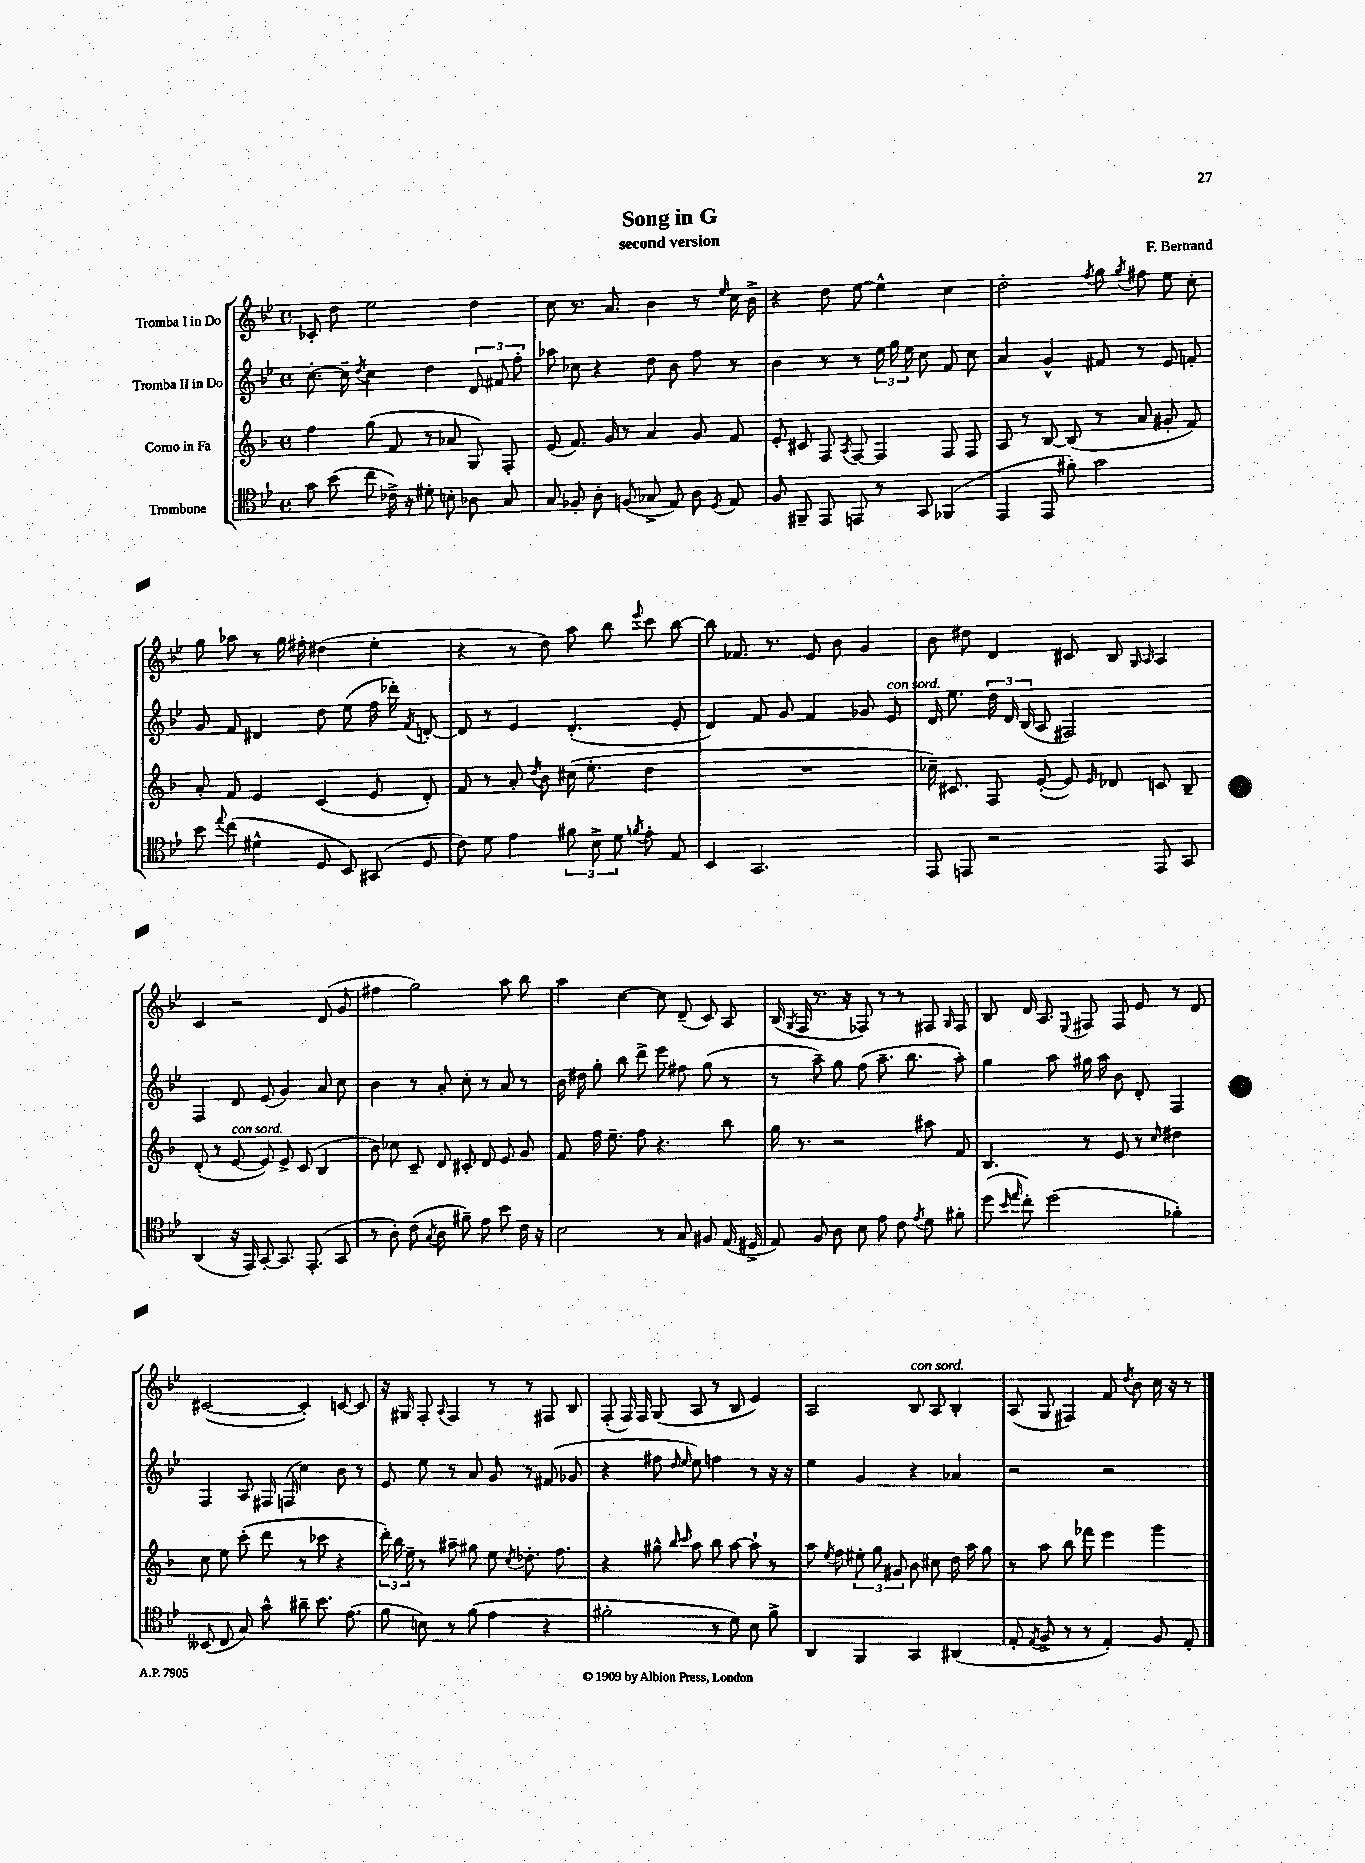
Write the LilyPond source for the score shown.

\header { title = "Song in G" composer = "F. Bertrand" subtitle = "second version" }
<<
\new StaffGroup <<
\new Staff = "s0" \with { instrumentName = "Tromba I in Do" } {
    \clef treble \key bes \major \defaultTimeSignature \time 4/4
    \autoBeamOff ces'8-. d''8 ees''2 d''4 |
    c''8 r8. a'8. bes'4 r8 \grace { ees''16 } c''16 bes'16-> |
    r4 d''8 ees''8~ ees''4-^ c''4 |
    d''2-. \acciaccatura { f''8 } g''8 \acciaccatura { g''8 } fis''8 ees''8 c''8-. |
    g''8 aes''8 r8 g''16 fis''16-. dis''4( ees''4-. |
    r4 r8 d''8) a''8 bes''8 \appoggiatura { ees'''8 } c'''8 bes''8~ |
    bes''8 fes'8. r8. ees'8 bes'8 g'4 |
    bes'8 dis''8 d'4 cis'8 bes8 \grace { g16 a16 } a4 |
    c'4 r2 d'8( g'8 |
    fis''4 g''2) a''8 bes''8 |
    a''4 c''4~ c''8 d'8--( c'8) a8 |
    bes16( \acciaccatura { g8 } f16 r8. r16 fes8) r8 r8 fis8 \grace { g16 } fis8 |
    bes8 d'16 a8. \appoggiatura { ees8 } fis8 fis8 ees'8 r8 d'8 |
    cis'2~( cis'4-.) c'8~ c'8 |
    r16 gis16 f8-. \appoggiatura { a8 } f4 r8 r8 fis8 bes8 |
    f8-.( f16) f16 g8( a8 r8 bes8 ees'4) |
    a2 bes8^\markup { \italic "con sord." } a8 bes4-. |
    a8( g8 fis4) f'8 \acciaccatura { d''8 } bes'8 c''16 r16 r8 \bar "|." |
}
\new Staff = "s1" \with { instrumentName = "Tromba II in Do" } {
    \clef treble \key bes \major \defaultTimeSignature \time 4/4
    \autoBeamOff c''8.~-. c''16-- \acciaccatura { d''8 } c''4 d''4 \tuplet 3/2 { d'8 fis'8 f''8-. } |
    aes''8 ces''8 r4 d''8 bes'8 f''8 r8 |
    bes'4 r8 r8 \tuplet 3/2 { ees''16 g''16 ees''16 } c''8 f'8 c''8 |
    a'4 g'4-^ fis'8 r8 ees'8 f'8-. |
    g'8 f'8 dis'4 d''8 ees''8( f''16 des'''16-.) \acciaccatura { f'8 } d'8~-. |
    d'8 r8 ees'4 d'4.-.( ees'8-. |
    d'4) f'8 g'8 f'4 ges'8 ees'8^\markup { \italic "con sord." } |
    d'16 ees''8. \tuplet 3/2 { d''16 d'16 bes16( } a8 fis2) |
    f4 d'8 ees'8( g'4) a'8 c''8 |
    bes'4 r8 a'8-. c''8-. r8 a'8 r8 |
    bes'16 dis''16 g''8-. bes''8 d'''8-> ees'''8 fis''8 g''8( r8 |
    r8 a''8--) g''8 f''8( a''8.-- bes''8. a''8-.) |
    g''4 a''8 gis''16 a''16 bes'8 d'8-. f4 |
    f4 a8 fis16 f16( c''4) bes'8 r8 |
    ees'8 ees''8 r8 a'8 g'8 r8 fis'8( ges'8 |
    r4 fis''8 \grace { d''16 ees''16 } ees''8) f''4 r8 r16 r16 |
    ees''4 g'4 r4 aes'4 |
    r2 r2 \bar "|." |
}
\new Staff = "s2" \with { instrumentName = "Corno in Fa" } {
    \clef treble \key f \major \defaultTimeSignature \time 4/4
    \autoBeamOff f''4 g''8( f'8 r8 aes'8 g8) f8-. |
    e'8( f'8.) g'16 r8 a'4 g'8 f'8 |
    e'8-. cis'8 f8 \acciaccatura { a8 } f8~ f4 f8 f8 |
    a8 r8 bes8~ bes8( r8 a'8 gis'8-. f'8) |
    a'8-. f'8 e'4 c'4( e'8 d'8-.) |
    f'8 r8 a'8-. \acciaccatura { d''8 } bes'8 cis''16( e''8.-. d''4 |
    R1 |
    ces''16--) cis'8. f8 e'8~-.( e'8) \grace { e'16 } des'8 c'8 bes8-- |
    d'8-.( r8 e'8~^\markup { \italic "con sord." } e'8) e'8-> c'8( bes4 |
    bes'8) ces''8 c'8-- d'8 cis'8-. d'8 e'8 g'8 |
    f'8 f''16 e''8.-- f''8 r4. bes''8 |
    g''16 r8. r2 ais''8 f'8 |
    bes4. r8 e'8 r8 \grace { c''16 } dis''4 |
    c''8 e''8 c'''8-.( d'''8 r8 ces'''8 r4 |
    \tuplet 3/2 { d'''16-.) bes''16 e''16-- } r8 ais''8-- gis''8 e''8 \acciaccatura { c''8 } des''8.-. f''8. |
    r4 gis''8-^ \grace { bes''16 c'''16 } a''8 bes''8 a''8~ a''8-! r8 |
    a''8 \acciaccatura { e''8 } f''8 \tuplet 3/2 { eis''8-. g''8 gis'8 } bes'8 cis''8 d''16 a''16 g''8 |
    r8 a''8 bes''8 fes'''8 e'''4 g'''4 \bar "|." |
}
\new Staff = "s3" \with { instrumentName = "Trombone" } {
    \clef tenor \key bes \major \defaultTimeSignature \time 4/4
    \autoBeamOff g'8 bes'8( c''8 ces'16->) r16 dis'8-. b8-. aes8 g8 |
    g8 fes8-. a8-. f8( ges8-> ees8) a8 \acciaccatura { d8 } ees8 |
    f8 fis,8-- ees,8 e,8 r8 g,8 fes,4( |
    ees,4 ees,8 fis'8-.) g'2 |
    bes'8 \appoggiatura { ees''8 } c''8( dis'4-^ d8 bes,8) gis,8( d8 |
    c'8) d'8 ees'4 \tuplet 3/2 { fis'8 bes8-> d'8 } \acciaccatura { f'8 } ees'8-. ees8 |
    bes,4 g,2. |
    ees,8 e,8 r2 e,8 g,8 |
    a,4( r16 ees,16) g,8~-. g,8. ees,8.-.( g,8 |
    r8 a8-.) c'8( \acciaccatura { g8 } a8 fis'8--) ees'8 bes'8 c'16 r16 |
    bes2 r8 g8 fis8 ees16( dis16-> |
    ees8) f8 a8 bes8 ees'8 c'8 \acciaccatura { ees'8 } d'8 fis'8-. |
    d''8( \grace { bes'16 ees''16 } c''8-.) d''2( fes'4-.) |
    beses,8( c8 g8) g'8-^ ais'8-- bes'8. ees'8.( |
    f'8 b8) r8 f'8( ees'4 r4 |
    fis'2-. r8 d'8) bes8 fis'8-> |
    a,4 f,4 g,4 ais,4( |
    ees8-. \acciaccatura { ees8 } f8-> r8 r8 ees4-.) f8 ees8-. \bar "|." |
}
>>
>>
\layout { \context { \Score \remove "Bar_number_engraver" } }
